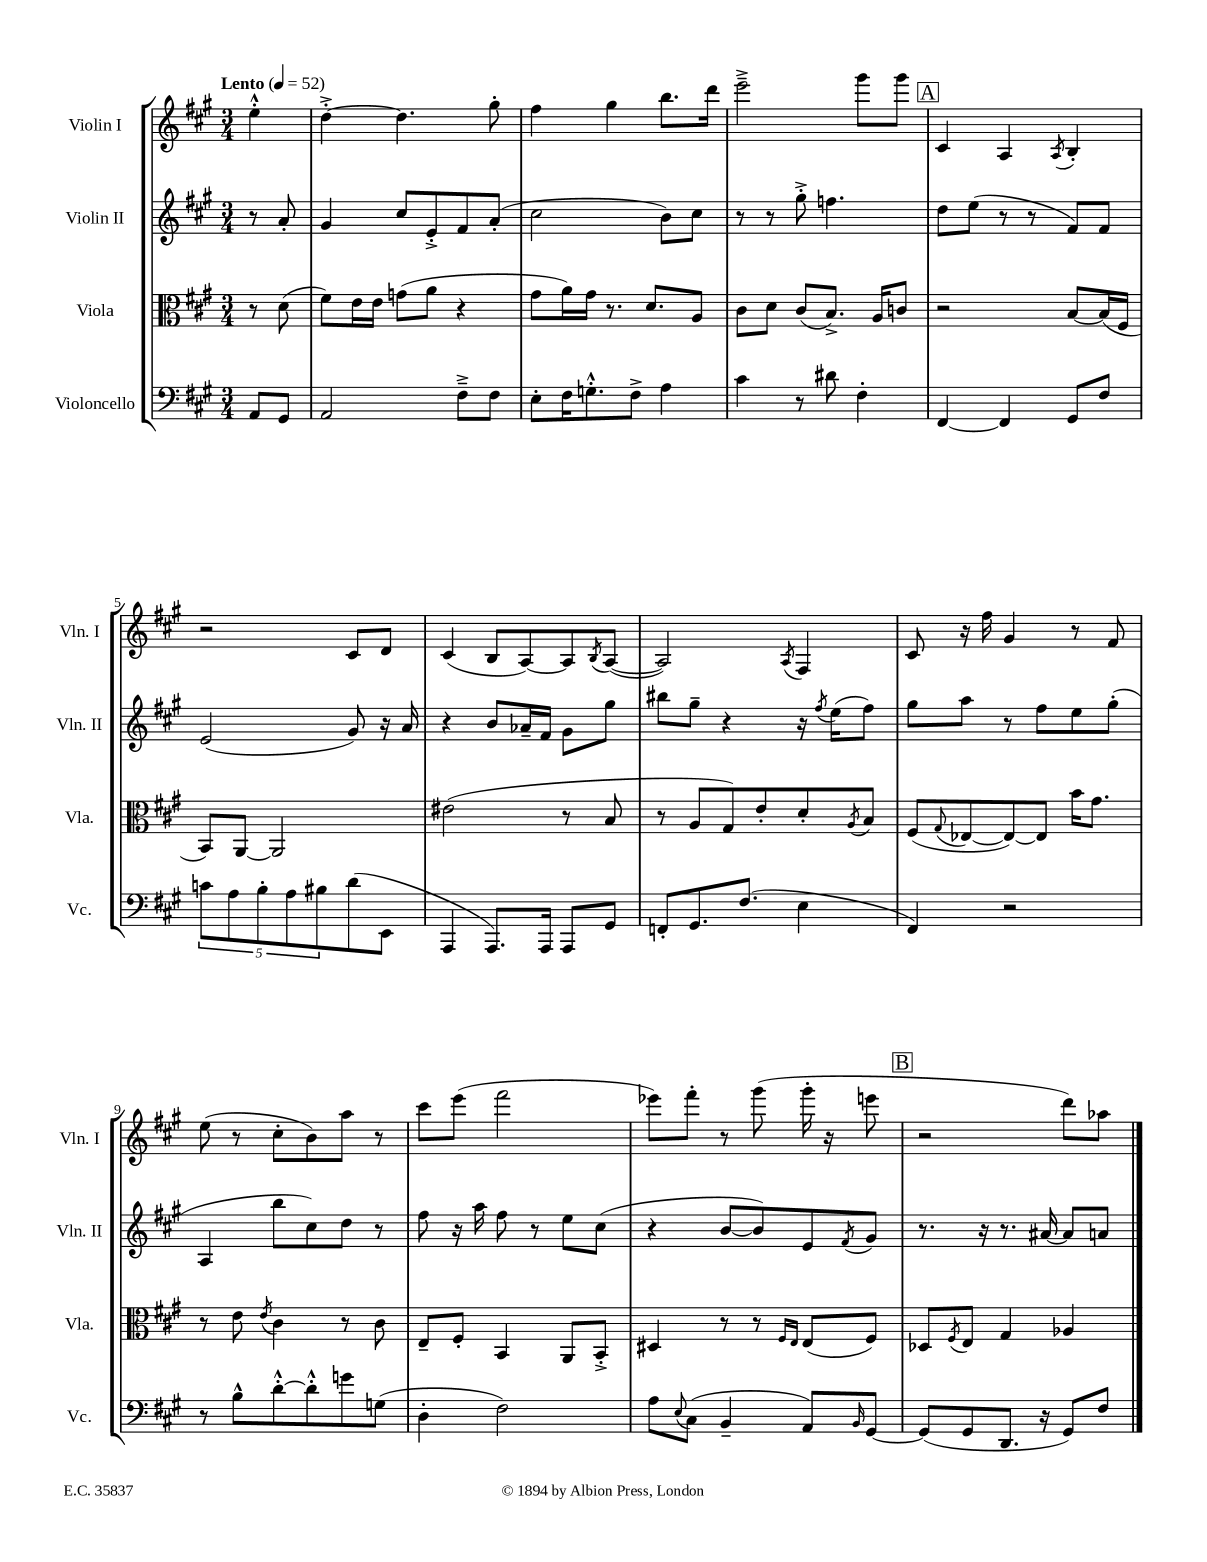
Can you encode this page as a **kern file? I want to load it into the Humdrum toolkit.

**kern	**kern	**kern	**kern
*staff4	*staff3	*staff2	*staff1
*clefF4	*clefC3	*clefG2	*clefG2
*k[f#c#g#]	*k[f#c#g#]	*k[f#c#g#]	*k[f#c#g#]
*M3/4	*M3/4	*M3/4	*M3/4
*MM52	*MM52	*MM52	*MM52
8AA/L	8r	8r	4ee'^^\
8GG#/J	(8d\	8a'/	.
=	=	=	=
2AA/	8f#\L)	4g#/	[4dd'^\
.	16e\L	.	.
.	16e\JJ	.	.
.	(8g\L	8cc#/L	4.dd\]
.	8a\J	8e'^/	.
8F#~^\L	4r	8f#/	.
8F#\J	.	(8a'/J	8gg#'\
=	=	=	=
8E'\L	8g#\L	2cc#\	4ff#\
16F#\K	16a\L)	.	.
8.G'^^\	16g#\JJ	.	.
.	8.r	.	4gg#\
8F#^\J	.	.	.
.	8.d/L	.	.
4A\	.	8b\L)	8.bb\L
.	8A/J	8cc#\J	.
.	.	.	16ddd\Jk
=	=	=	=
4c#\	8c#\L	8r	2eee~^\
.	8d\J	8r	.
8r	(8c#/L	8gg#'^\	.
8d#\	8.B^/J)	4.ff\	.
4F#'\	.	.	8ggg#\L
.	16A/LK	.	.
.	8c/J	.	8ggg#\J
=	=	=	=
[4FF#/	2r	8dd\L	4c#/
.	.	(8ee\J	.
4FF#/]	.	8r	4A/
.	.	8r	.
.	.	.	8qA/
8GG#/L	[8B/L	8f#/L)	4B'/
8F#/J	(16B/]L	8f#/J	.
.	16F#/JJ	.	.
=	=	=	=
10c\L	8BB/L)	(2e/	2r
10A\	.	.	.
.	[8AA/J	.	.
10B'\	.	.	.
.	2AA/]	.	.
10A\	.	.	.
10B#\	.	.	.
(8d\	.	8g#/)	8c#/L
8EE\J	.	16r	8d/J
.	.	16a/	.
=	=	=	=
4AAA/	(2e#\	4r	(4c#/
8.AAA/L)	.	8b/L	8B/L
.	.	16a-~/L	[8A/)
16AAA/Jk	.	16f#/JJ	.
8AAA/L	8r	8g#\L	8A/]
.	.	.	8qB/
8GG#/J	8B/	8gg#\J	([8A/J
=	=	=	=
8FF'/L	8r	8bb#\L	2A/])
8.GG#/	8A/L	8gg#~\J	.
.	8G#/)	4r	.
(8.F#/J	.	.	.
.	8e'/	.	.
.	.	.	8qA/
4E\	8d'/	16r	4F#/
.	.	8qff#/	.
.	.	(16ee\LK	.
.	8qA/	.	.
.	8B/J	8ff#\J)	.
=	=	=	=
4FF#/)	(8F#/L	8gg#\L	8c#/
.	8qqG#/	.	.
.	[8E-/	8aa\J	16r
.	.	.	16ff#\
2r	8E-/_)	8r	4g#/
.	8E-/]J	8ff#\L	.
.	16b\LK	8ee\	8r
.	8.g#\J	.	.
.	.	(8gg#'\J	8f#/
=	=	=	=
8r	8r	4A/	(8ee\
8B^^\L	8e\	.	8r
.	8qe/	.	.
[8d'^^\	4c#\	8bb\L	8cc#'\L
8d'^^\]	.	8cc#\)	8b\)
8g\	8r	8dd\J	8aa\J
(8G\J	8c#\	8r	8r
=	=	=	=
4D'\	8E~/L	8ff#\	8ccc#\L
.	8F#'/J	16r	(8eee\J
.	.	16aa\	.
2F#\)	4BB/	8ff#\	2fff#\
.	.	8r	.
.	8AA/L	8ee\L	.
.	8BB'^/J	(8cc#\J	.
=	=	=	=
8A\L	4D#/	4r	8eee-\L)
8qqE/	.	.	.
(8C#\J	.	.	8fff#'\J
4BB~/	8r	[8b/L	8r
.	8r	8b/])	(8ggg#\
.	16qqF#/LL	.	.
.	16qqE/JJ	.	.
8AA/L)	(8E/L	8e/	16ggg#'\
.	.	.	16r
16qqBB/	.	8qf#/	.
[8GG#/J	8F#/J)	8g#/J	8eee\
=	=	=	=
(8GG#/]L	8D-/L	8.r	2r
.	8qF#/	.	.
8GG#/	8E/J	.	.
.	.	16r	.
8.DD/J	4G#/	8.r	.
16r	.	[16a#/	.
8GG#/L)	4A-/	8a#/]L	8ddd\L)
8F#/J	.	8a/J	8aa-\J
==	==	==	==
*-	*-	*-	*-
